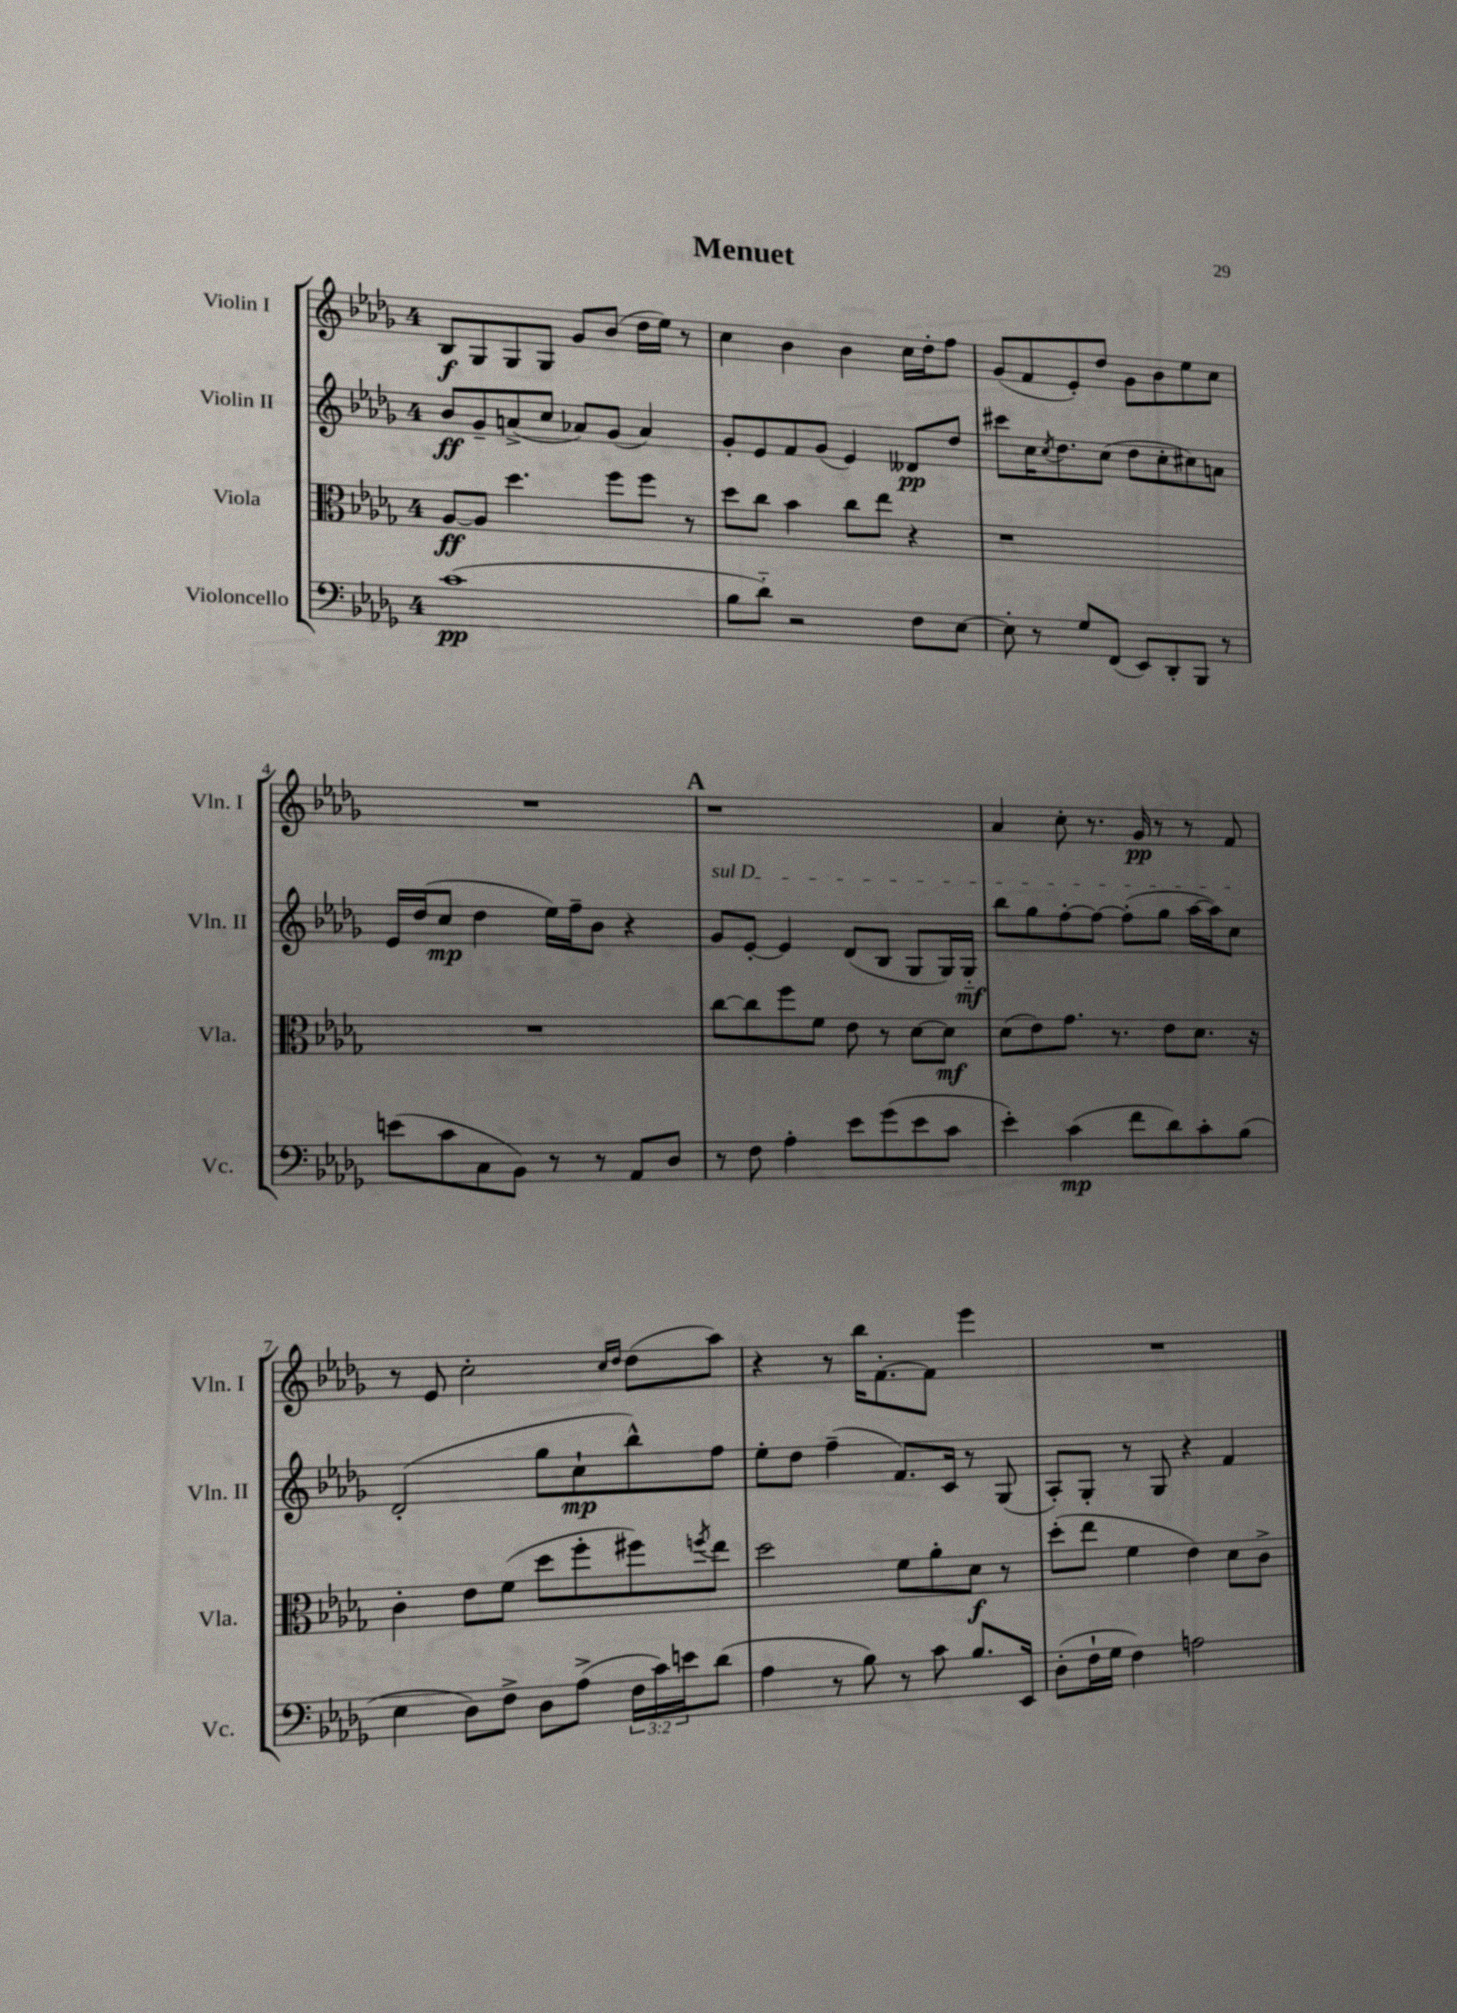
\header { title = "Menuet" }
<<
\new StaffGroup <<
\new Staff = "s0" \with { instrumentName = "Violin I" shortInstrumentName = "Vln. I" } {
    \clef treble \key des \major \once \override Staff.TimeSignature.style = #'single-digit \time 4/4
    bes8\f ges8 ges8 ges8 ges'8 bes'8( des''16 ees''16) r8 |
    c''4 bes'4 bes'4 c''16 des''16-. f''8 |
    ges'8( f'8 ees'8-.) des''8 ges'8 bes'8 ees''8 c''8 |
    R1 |
    \mark \markup { \bold "A" } r1 |
    aes'4 c''8-. r8. ges'16\pp r8 r8 f'8 |
    r8 ees'8 c''2-. \grace { c''16 des''16 } des''8( aes''8) |
    r4 r8 bes''16 f'8.~-. f'8 ees'''4 |
    R1 \bar "|." |
}
\new Staff = "s1" \with { instrumentName = "Violin II" shortInstrumentName = "Vln. II" } {
    \clef treble \key des \major \once \override Staff.TimeSignature.style = #'single-digit \time 4/4
    bes'8\ff ges'8-- a'8->( c''8 aes'8) ges'8( aes'4) |
    ges'8-. ees'8 f'8 ges'8( ees'4) deses'8\pp des''8 |
    cis'''8 c''16 \acciaccatura { c''8 } des''8. c''8( des''8 c''8-. cis''8) a'8 |
    ees'16 des''16( c''8\mp des''4 ees''16) f''16-- bes'8 r4 |
    \mark \markup { \bold "A" } \once \override TextSpanner.bound-details.left.text = \markup { \italic "sul D" } ges'8\startTextSpan ees'8~-. ees'4 des'8( bes8 ges8 ges16) ges16-_\mf |
    bes''8 ges''8 f''8~-. f''8~ f''8-.( ges''8 aes''16~ aes''16) c''8\stopTextSpan |
    des'2-.( ges''8 c''8-!\mp bes''8-^) f''8 |
    ees''8-. des''8 f''4--( f'8.) c'16 r8 ges8( |
    aes8-.) ges8-. r8 ges8 r4 f'4 \bar "|." |
}
\new Staff = "s2" \with { instrumentName = "Viola" shortInstrumentName = "Vla." } {
    \clef alto \key des \major \once \override Staff.TimeSignature.style = #'single-digit \time 4/4
    aes8~\ff aes8 des''4. f''8 f''8 r8 |
    des''8 c''8 bes'4 c''8 ees''8 r4 |
    r1 |
    R1 |
    \mark \markup { \bold "A" } c''8~ c''8 f''8 f'8 ees'8 r8 des'8~ des'8\mf |
    des'8( ees'8) ges'8. r8. ees'8 des'8. r16 |
    c'4-. ees'8 f'8( des''8 f''8-. fis''8) \acciaccatura { f''8 } ees''8 |
    des''2 f'8 aes'8-. des'8\f r8 |
    des''8-.( ees''8 f'4 ees'4) des'8 c'8-> \bar "|." |
}
\new Staff = "s3" \with { instrumentName = "Violoncello" shortInstrumentName = "Vc." } {
    \clef bass \key des \major \once \override Staff.TimeSignature.style = #'single-digit \time 4/4 \override Staff.TupletNumber.text = #tuplet-number::calc-fraction-text
    c'1\pp( |
    bes8 des'8-_) r2 f8 ees8~ |
    ees8-. r8 ges8 f,8( ees,8) des,8-. bes,,8 r8 |
    e'8( c'8 c8 bes,8) r8 r8 aes,8 des8 |
    \mark \markup { \bold "A" } r8 f8 aes4-. ees'8 ges'8( ees'8 c'8 |
    ees'4-.) c'4\mp( f'8 des'8) c'8-. bes8( |
    ees4 des8) f8-> des8 aes8->( \tuplet 3/2 { f16 c'16) e'16 } des'8( |
    aes4 r8 bes8) r8 c'8 bes8. ees,16 |
    des8-.( f16-! ges16 f4) a2 \bar "|." |
}
>>
>>
